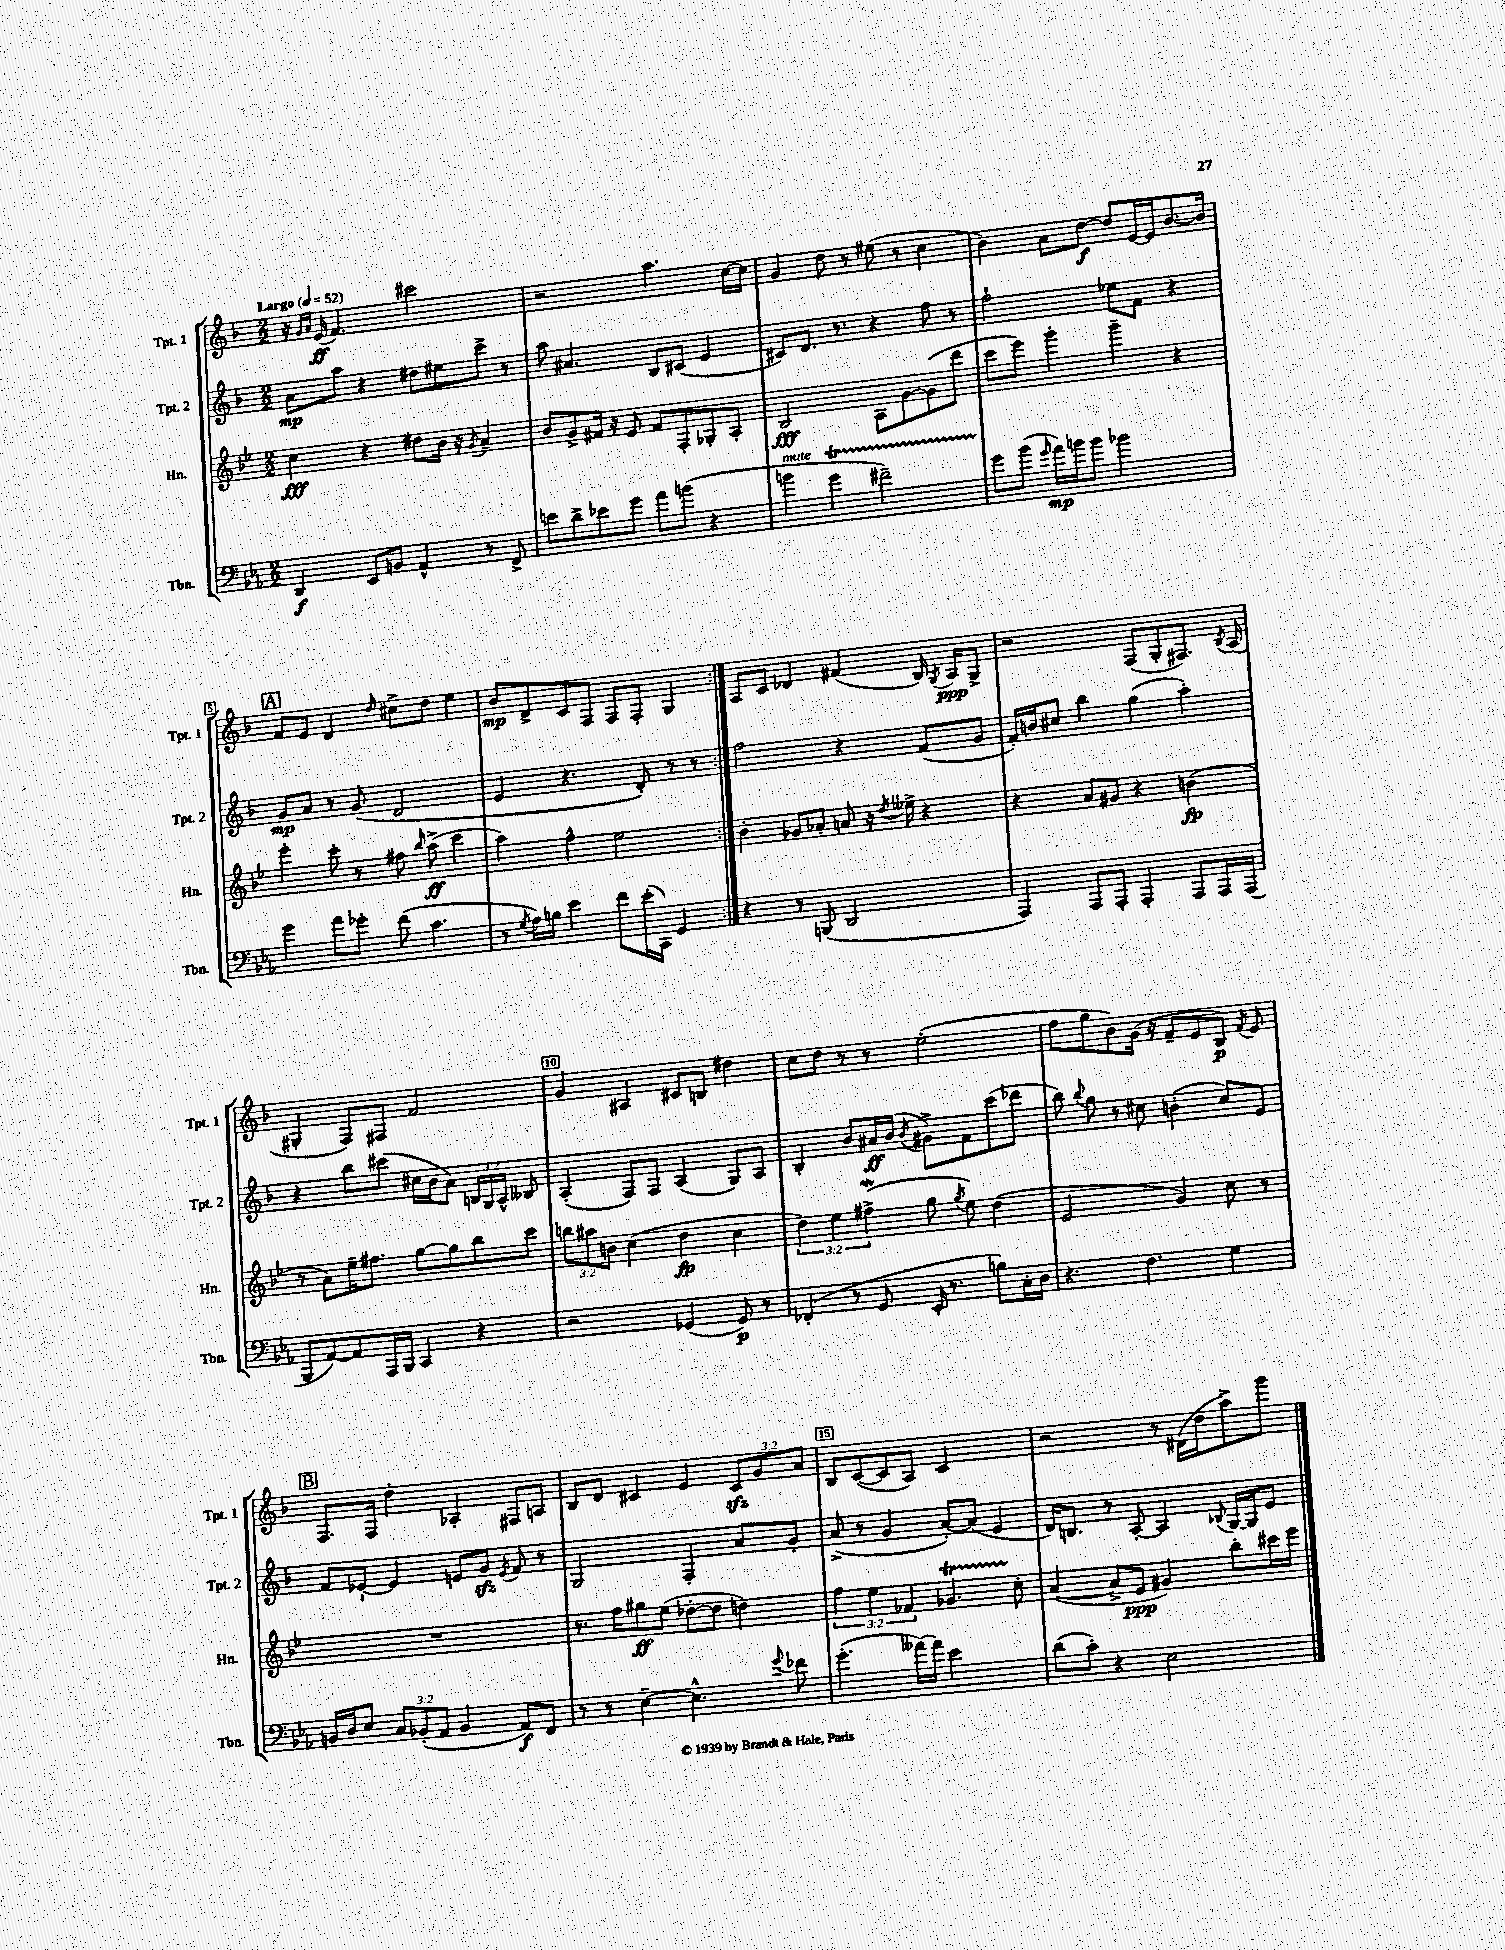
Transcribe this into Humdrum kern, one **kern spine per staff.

**kern	**kern	**kern	**kern
*staff4	*staff3	*staff2	*staff1
*clefF4	*clefG2	*clefG2	*clefG2
*k[b-e-a-]	*k[b-e-]	*k[b-]	*k[b-]
*M2/2	*M2/2	*M2/2	*M2/2
*MM52	*MM52	*MM52	*MM52
4DD	4cc	8a	16r
.	.	.	16qqg
.	.	.	16qqa
.	.	.	(16e
.	.	8aa	4.f)
8EE-	4r	4r	.
8BB	.	.	.
4AA-^^	8dd#	8dd#	2ccc#
.	16b-	8ee#	.
.	16r	.	.
.	8qg	.	.
8r	4a~	8ccc^	.
8FF^	.	8r	.
=	=	=	=
8e	8b-	8aa	2r
8d^	8g^	4.a#	.
8e-	16f#	.	.
.	16r	.	.
8g	8e-	.	.
8a-	8f#	8B-	4.aa
(8b	8F'	(8c#	.
4r	8G-'	4e	.
.	8A'	.	[16cc
.	.	.	16cc]
=	=	=	=
4b	2B-	8c#)	4g
.	.	8.d	.
4g	.	.	8dd
.	.	8.r	.
.	.	.	8r
2f#~)	8A	4r	(8ee#
.	[8g	.	8r
.	(8g]	8ff	4cc
.	8ddd	8r	.
=	=	=	=
8g	8ccc	2ff`	4b-)
(8b-	8eee-)	.	.
16qqg	.	.	.
16a-)	4ggg'	.	8a
16b	.	.	.
8b	.	.	[8dd
2b-	4ggg~	8ee-	8dd]
.	.	8f	[16e
.	.	.	16e]
.	4r	4r	[8.b-
.	.	.	16b-]
=	=	=	=
4g	4eee-'	8g	8f
.	.	8a	8e
8a-	8ccc'	8r	4d
8g-'	8r	(8g	.
.	.	.	16qqdd
(8f	8ff#	2d	8cc#^
.	16qqbb-	.	.
4.c	(8aa^	.	8dd
.	4ccc	.	4ee
=	=	=	=
8r	4aa)	4e	8b-
8qG	.	.	.
16A-)	.	.	8d^
16B	.	.	.
4e-	4ff^^	4.r	8c
.	.	.	8F
8f	2ee-	.	8F
(16e-'	.	8d')	8F'
16CC)	.	.	.
4GG	.	8r	4G
.	.	8r	.
=:|!	=:|!	=:|!	=:|!
4r	4b-'	2ff	8A
.	.	.	8c
8r	8g-	.	4d-
(8BBB	8a-'	.	.
2DD	8a	4r	(4f#
.	16r	.	.
.	8qdd	.	.
.	16ee--^	.	.
.	4r	(8f	16B-)
.	.	.	8qG
.	.	.	16A
.	.	8g	8G^
=	=	=	=
4AAA-)	4r	16f')	2r
.	.	16b	.
.	.	8cc#	.
8AAA-	8a	4bb-	.
8AAA-'	8g#	.	.
4AAA-'	4r	(4gg	(8F
.	.	.	8G'
8AAA-	(4b	4aa')	8.F#)
16AAA-	.	.	.
.	.	.	8qB-
(16AAA-	.	.	(16A
=	=	=	=
8BBB-	8r	4r	4G#'
[8AA-)	8a)	.	.
8AA-]	16ee-~	8bb-	8F)
.	8.ff#	.	.
16AAA-	.	(8ccc#	8F#
16BBB-	.	.	.
4CC	[8gg	16cc#	2f
.	.	16b-	.
.	8gg]	8a)	.
4r	8bb-	24B	.
.	.	24G	.
.	.	24A^^	.
.	8ccc	8B--	.
=	=	=	=
2r	12bb	(4A'	4g
.	12aa#	.	.
.	12b	.	.
.	(4cc	8F)	4A#
.	.	8F	.
(4GG-	4dd	(4A	8c#
.	.	.	8B
8GG-)	4cc	8G)	4dd#
8r	.	8A	.
=	=	=	=
(4FF-'	6dd)	4B-'	8cc
.	.	.	8dd
.	6ee-	.	.
8r	.	8b-	8r
.	(6ff#^	.	.
8GG	.	16a#	8r
.	.	(16b-	.
.	.	8qb-	.
16EE-'	8gg	8g#^)	(2ee'
8.r	.	.	.
.	8qgg	.	.
.	8ee-)	8f	.
8B)	(4dd	(8ccc	.
16C'	.	8ddd-	.
16D	.	.	.
=	=	=	=
4.r	2e-	8bb-)	8ff
.	.	8qqbb-	.
.	.	8gg	8gg
.	.	8r	8b-)
4.F	.	8cc#	(16g
.	.	.	16r
.	4g)	(4b'	8f~
.	.	.	8e
4G	8cc	8cc#)	8B-)
.	.	.	8qf
.	8r	8e	8e
=	=	=	=
16BB	1r	8f	8.F
16D	.	.	.
8E-	.	[8e-`	.
.	.	.	16F
12C	.	4e-]	4dd'
(12BB-'	.	.	.
12AA-	.	.	.
4BB-	.	8e	4A-'
.	.	8g	.
.	.	8qe	.
8AA-)	.	8f	8F#
8FF	.	8r	8A
=	=	=	=
8r	8.r	2G	8B-
8r	.	.	8d
.	16ff	.	.
[4E-~	8gg#	.	4c#
.	(8ee-	.	.
4.E-^^]	[8dd-'	4F'	4e
.	8dd-]	.	.
.	4dd)	8a	12c#
.	.	.	12g
8qqg	.	.	.
8f-	.	8g'	.
.	.	.	12a
=	=	=	=
(4.g'	6ff	(8a^	8B-
.	.	8r	([8c
.	6ee-	.	.
.	.	4g	8c]
.	6f-	.	.
[16a--)	.	.	8A)
16a--]	.	.	.
2e-	4.g-	[8a')	2c
.	.	(8a]	.
.	.	4e	.
.	8cc'	.	.
=	=	=	=
(8d	([4a	16d)	2r
.	.	8.B	.
8c')	.	.	.
4r	8a^]	8r	.
.	8e-	[8A'	.
2E-	4g#)	4A]	8r
.	.	.	(16d#
.	.	.	16dd
.	.	8qqB-	.
.	8bb-'	[16G	8aa^)
.	.	16G]	.
.	16ccc#	8e	8ggg
.	16eee-	.	.
==	==	==	==
*-	*-	*-	*-
